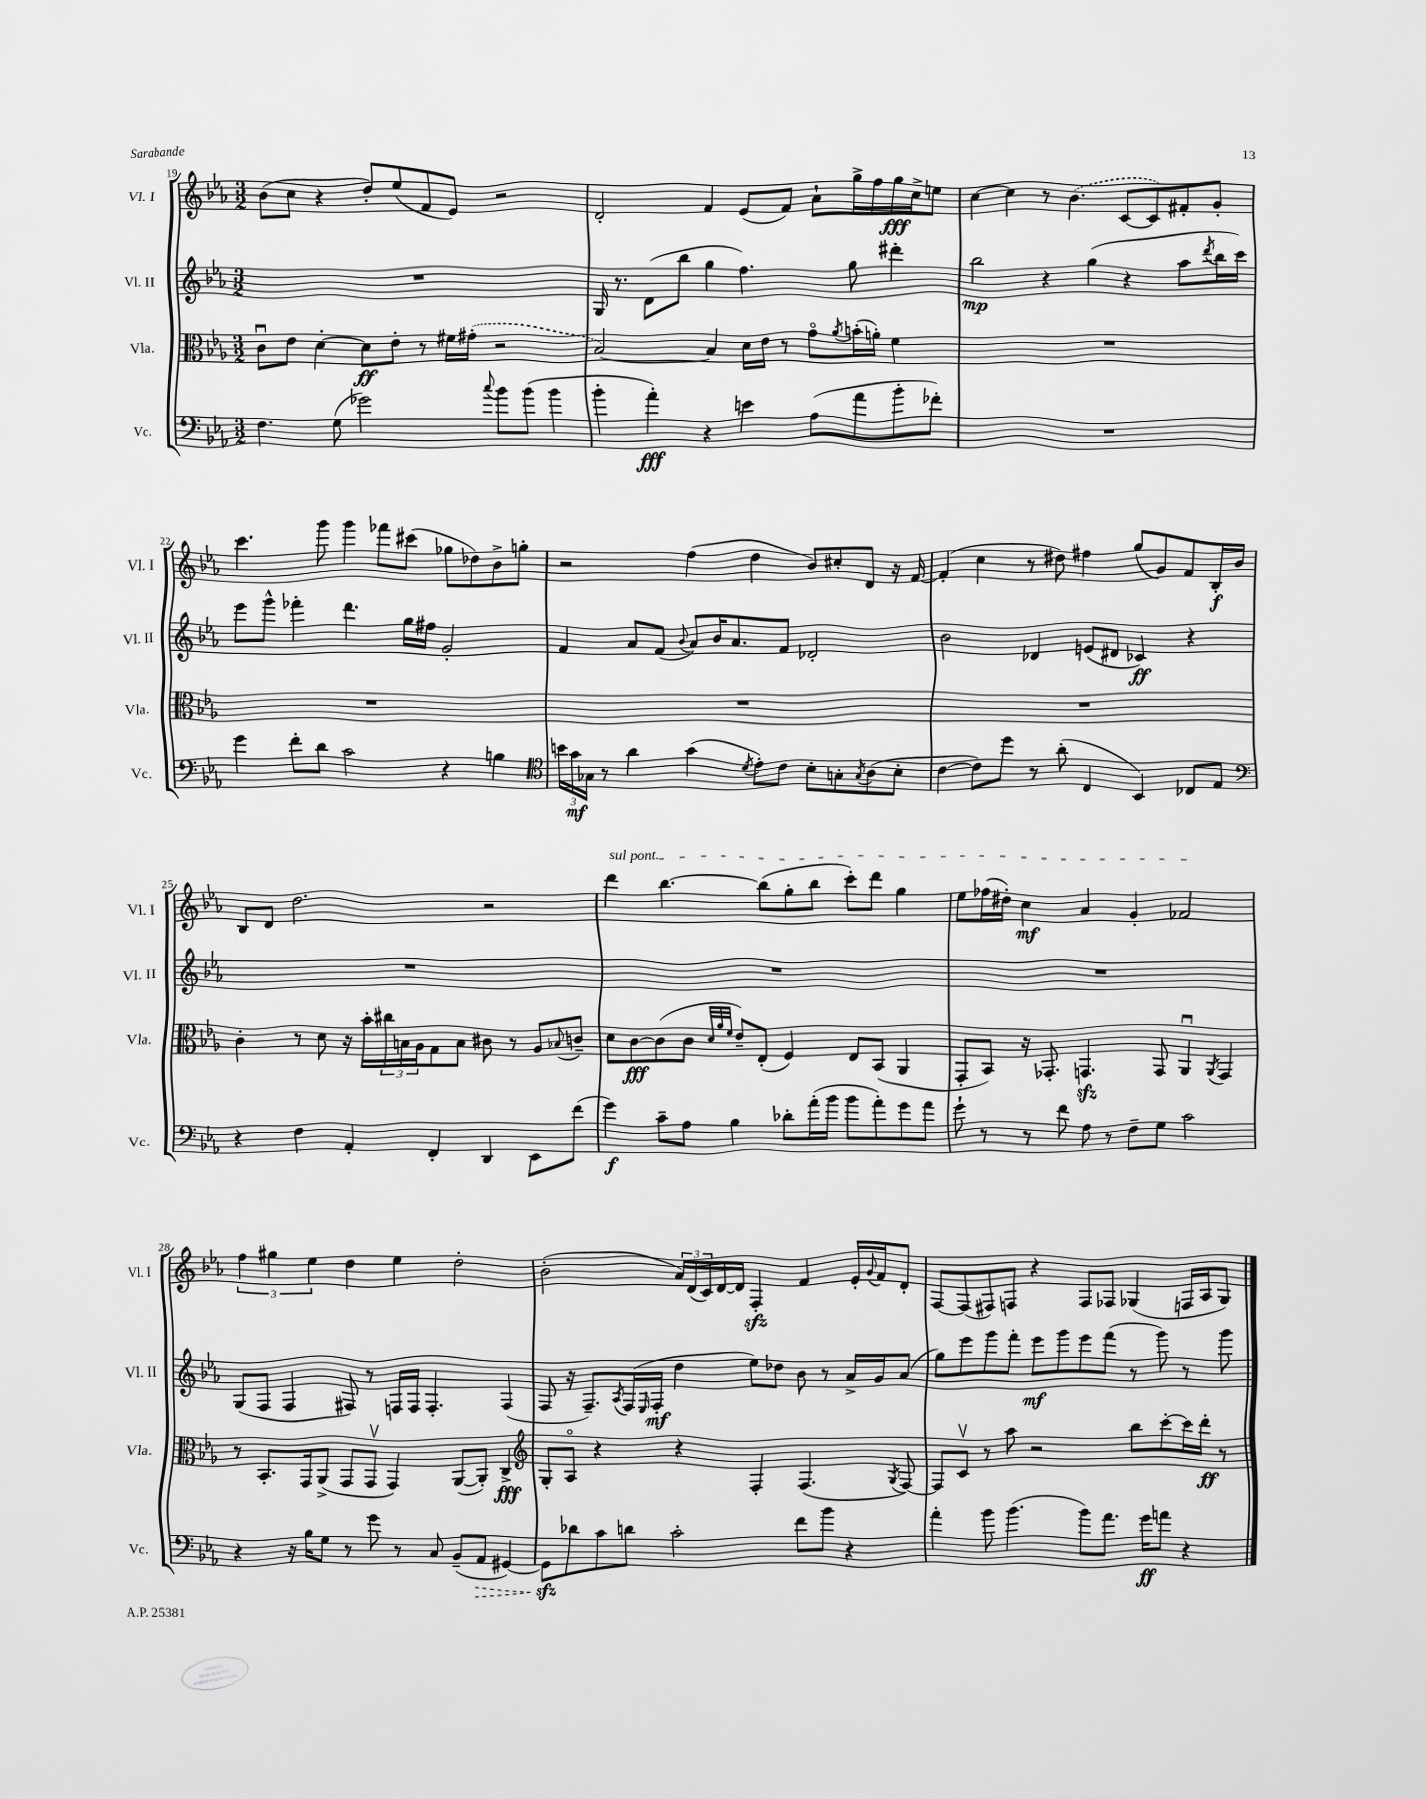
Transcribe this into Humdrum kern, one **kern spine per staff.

**kern	**kern	**kern	**kern
*staff4	*staff3	*staff2	*staff1
*clefF4	*clefC3	*clefG2	*clefG2
*k[b-e-a-]	*k[b-e-a-]	*k[b-e-a-]	*k[b-e-a-]
*M3/2	*M3/2	*M3/2	*M3/2
4.F\	8cu\L	1.r	(8b-\L
.	8e-\J	.	8cc\J
.	[4d'\	.	4r
(8G\	.	.	.
2g-\)	8d\]L	.	8dd'/L)
.	8e-'\J	.	(8ee-/
.	8r	.	8f/
.	16f#\LL	.	8e-/J)
.	(16g#'\JJ	.	.
8qqcc/	.	.	.
8b-\L	2r	.	2r
(8b-\J	.	.	.
4b-\	.	.	.
=	=	=	=
4b-'\	[2B-/)	16G/	2d'/
.	.	8.r	.
4a-'\)	.	(8d\L	.
.	.	8bb-\J	.
4r	4B-/]	4gg\	4f/
4e\	16d\LL	4.ff\)	(8e-/L
.	16e-\JJ	.	.
.	8r	.	8f/J)
(8A-\L	8go\L	.	8a-`\L
.	8qa-/	.	.
8a-\	(16b'\L	8gg\	16gg^\L
.	16a'\JJ)	.	16ff\
8b-'\	4f\	4ddd#'\	16gg\
.	.	.	16cc^\J
8f-'\J)	.	.	8ee\J
=	=	=	=
1.r	1.r	2bb-\	[4cc\
.	.	.	4cc\]
.	.	4r	8r
.	.	.	(4.b-\
.	.	(4gg\	.
.	.	4r	[8c/L
.	.	.	8c/])
.	.	8aa-\L	8f#'/
.	.	8qddd/	.
.	.	16bb-\L	8g'/J
.	.	16ccc\JJ)	.
=	=	=	=
4g\	1.r	8eee-\L	4.ccc\
.	.	8ggg^^\J	.
8f'\L	.	4fff-'\	.
8d\J	.	.	8ggg\
2c\	.	4.ddd\	4ggg\
.	.	.	8fff-\L
.	.	16gg\LL	(8ccc#\J
.	.	16ff#\JJ	.
4r	.	2g'/	8gg-\L
.	.	.	8dd-\)
4B\	.	.	8b-^\
.	.	.	8gg'\J
=	=	=	=
*clefC4	*	*	*
24b\LL	1.r	4f/	2r
24g\	.	.	.
24G-\JJ	.	.	.
8r	.	.	.
4a-\	.	8a-/L	.
.	.	(8f/J	.
.	.	8qqb-/	.
(4g\	.	8a-/L)	(4ff\
.	.	16b-/K	.
.	.	8.a-/	.
8qd/	.	.	.
8e-'\L)	.	.	4dd\
8c\J	.	8f/J	.
8B-'\L	.	2d-'/	8b-/L)
8G'\	.	.	8cc#'/
8qG/	.	.	.
(8A-\	.	.	8d/J
8B-'\J	.	.	16r
.	.	.	[16f/
=	=	=	=
[4c\	1.r	2b-\	(4f'/]
8c\]L)	.	.	4cc\
8dd\J	.	.	.
8r	.	4d-/	8r
(8a-'\	.	.	8dd#\)
4C/	.	(8e/L	4ff#\
.	.	8d#/J	.
4BB-/)	.	4c-/)	(8gg/L
.	.	.	8g/)
8C-/L	.	4r	8f/
8E-/J	.	.	16B-'/L
.	.	.	16b-/JJ
=	=	=	=
*clefF4	*	*	*
4r	4c'\	1.r	8B-/L
.	.	.	8d/J
4F\	8r	.	2.dd\
.	8d\	.	.
4AA-'/	16r	.	.
.	16b-'\LL	.	.
.	24cc#\	.	.
.	24B\	.	.
.	24A-\J	.	.
4FF'/	8G\	.	.
.	8B\J	.	.
4DD/	8c#\	.	2r
.	8r	.	.
8EE-\L	8A-/L	.	.
.	8qqB-/	.	.
(8f\J	8c~/J	.	.
=	=	=	=
4g\)	8d\L	1.r	4ddd\
.	[8c\	.	.
8c~\L	(8c\]	.	[4.bb-\
8A-\J	8c\J	.	.
.	32qqd/LLL	.	.
.	32qqa-/	.	.
.	32qqf/JJJ	.	.
4B-\	8e-~/L)	.	.
.	(8E-'/J	.	(8bb-\]L
8d-'\L	4F/)	.	8gg'\
(16a-'\L	.	.	8bb-\J
16b-\JJ	.	.	.
8b-\L	8E-/L	.	8ccc'\L)
8a-'\)	(8BB-/J	.	8ddd\J
8g\	4AA-/	.	4gg\
8a-\J	.	.	.
=	=	=	=
8g`\	8GG'/L	1.r	8ee-\L
8r	8BB-/J)	.	(16ff-\L
.	.	.	16dd#'\JJ)
8r	16r	.	4cc\
.	8.GG-'/	.	.
8f\	.	.	.
8A-\	4.GG/	.	4a-/
8r	.	.	.
8F~\L	.	.	4g'/
8G\J	8GG/	.	.
2c\	4AA-u/	.	2f-/
.	8qAA-/	.	.
.	4GG/	.	.
=	=	=	=
4r	8r	(8G/L	6ff\
.	8.BB-'/L	8F/J	.
.	.	.	6gg#\
16r	.	4F/	.
16B-\LK	16GG/k	.	.
.	.	.	6ee-\
8G\J	(8AA-^/J	.	.
8r	8GG/L	8F#/)	4dd\
8g\	8GGv/J	8r	.
8r	4GG/)	16F/LL	4ee-\
.	.	16F/JJ	.
8C/	.	4.F'/	.
(8BB-~/L	([8AA-/L	.	2dd'\
8AA-/J	8AA-'/]J)	.	.
[4GG#/)	4C^/	(4F/	.
=	=	=	=
*	*clefG2	*	*
8GG#\]L	8G'/L	8F/	(2b-'\
8d-\	8A-o/J	16r	.
.	.	8.F~/L)	.
8c\	4r	.	.
.	.	8qA-/	.
8d\J	.	(16F/L	.
.	.	16qqE-/	.
.	.	16F'/JJ	.
2c'\	4r	4dd\	24a-/LL)
.	.	.	(24d/
.	.	.	24c/)
.	.	.	[16d/
.	.	.	16d/]JJ
.	4F'/	8ee-\L)	4F'/
.	.	8dd-\J	.
8f\L	(4.F/	8b-\	4f/
8b-\J	.	8r	.
4r	.	16a-^/LL	16e-'/LL
.	.	.	8qqg/
.	.	16g/J	16f/J
.	8qG/	.	.
.	[8F/)	(8a-/J	8d'/J
=	=	=	=
4a-'\	8F/]L	8gg\L)	[8F/L
.	8cv/J	8eee-\	(8F/]
8b-\	8r	8ggg\	8F#/)
(4.b-\	8aa-\	8fff'\J	8F/J
.	2r	8eee-\L	4r
.	.	8ggg\	.
8b-\L)	.	8eee-\	8F/L
8.a-\J	.	(8fff\J	8F-/J
.	8bb-\L	8r	(4G-/
16g\LK	.	.	.
8a\J	[8ccc'\	8ggg\)	.
4r	16ccc\]L	8r	16F/LL
.	16ddd'\JJ	.	16A-/J
.	8r	8ggg\	8G-/J)
==	==	==	==
*-	*-	*-	*-
